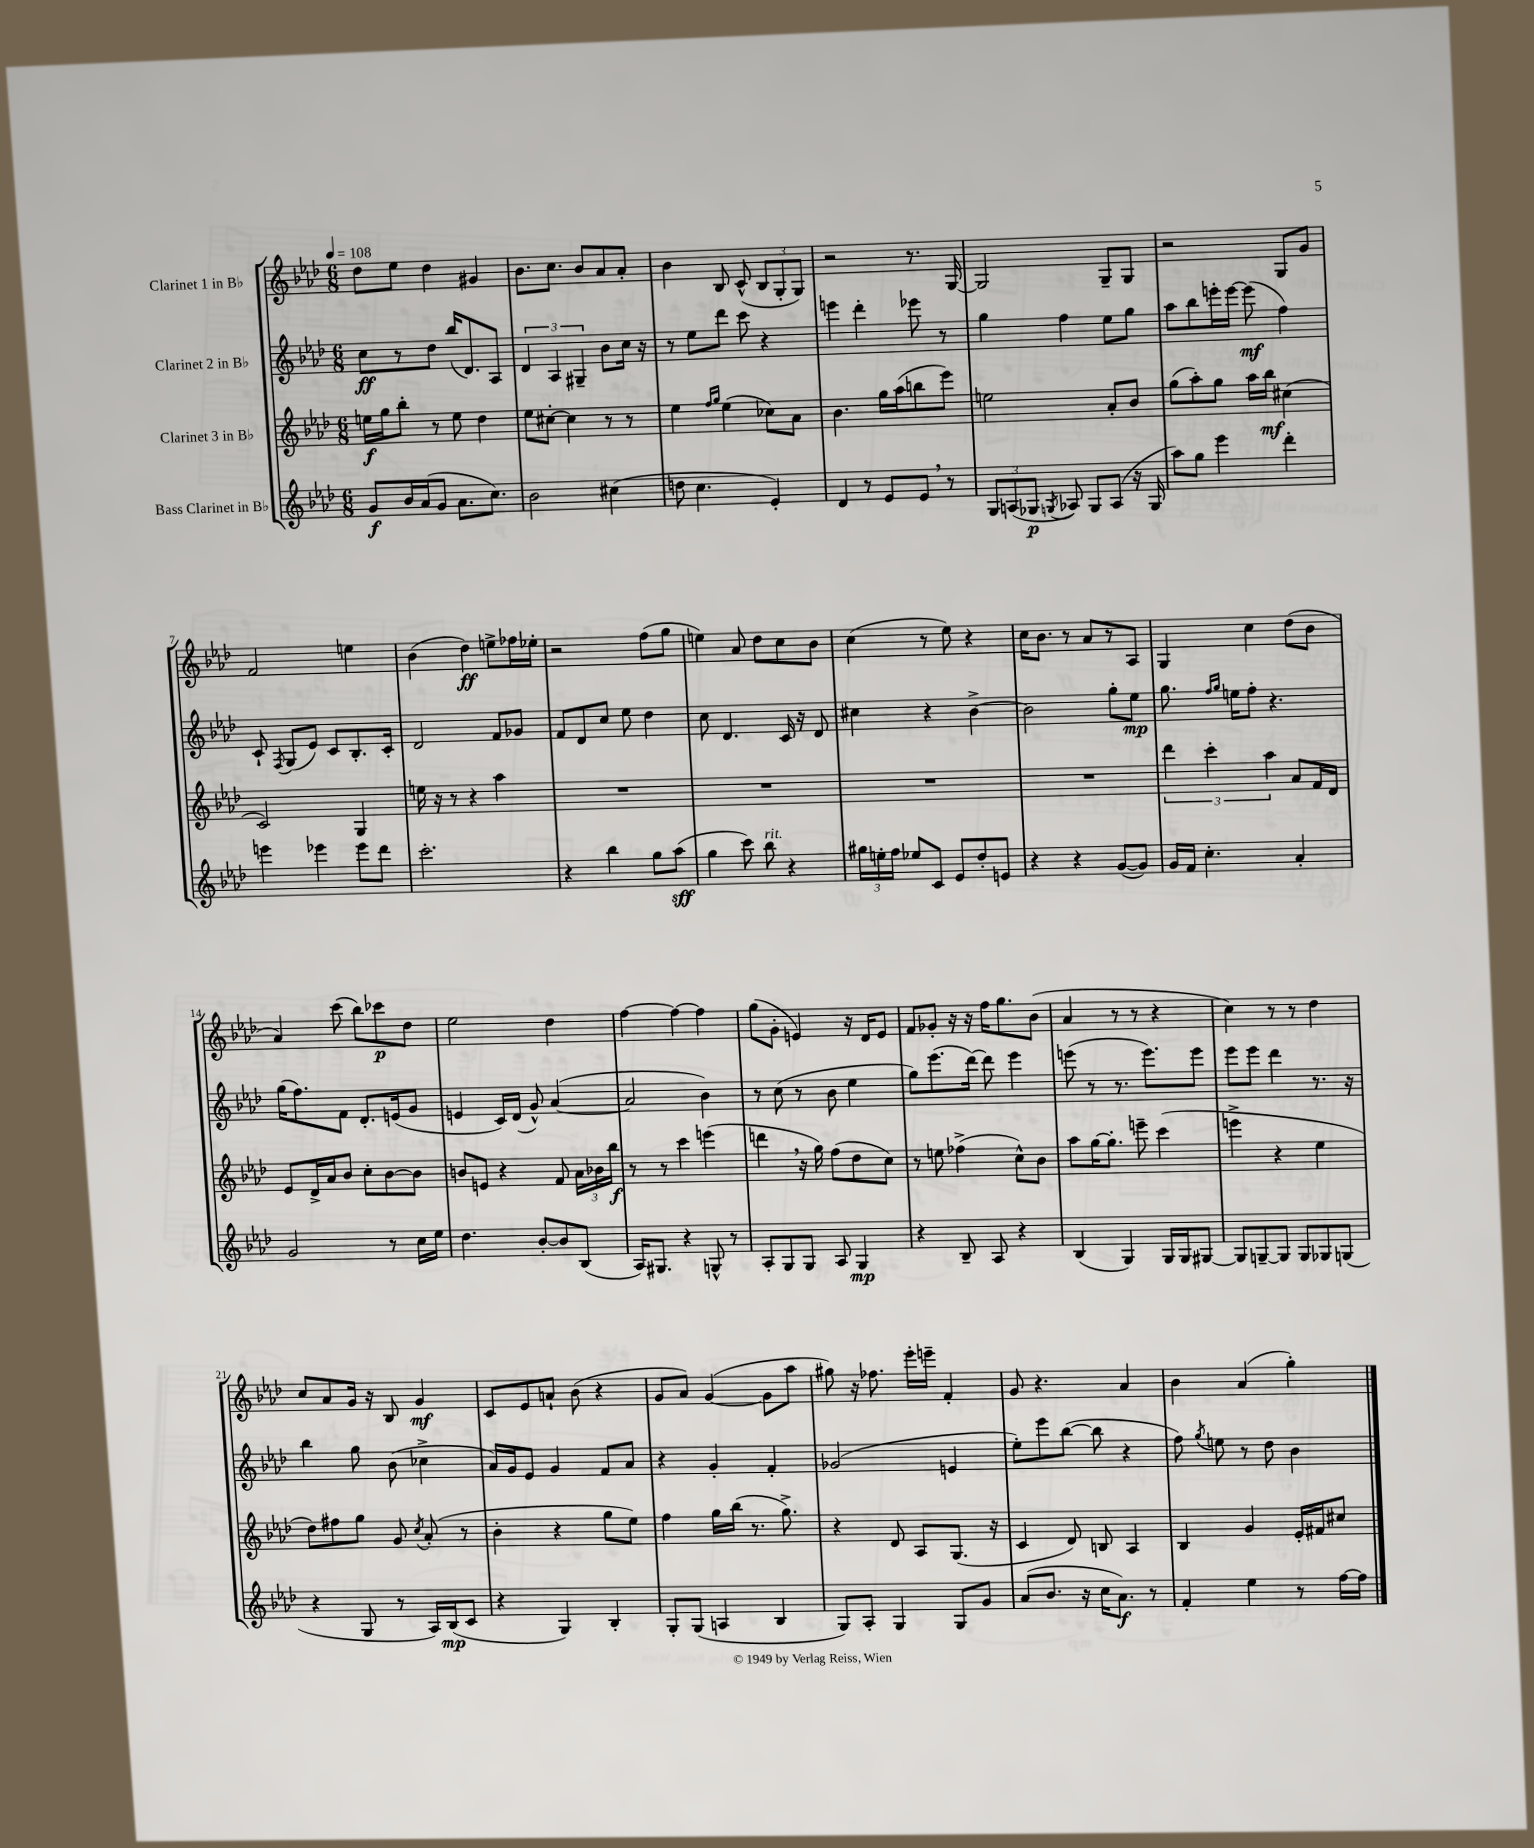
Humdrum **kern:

**kern	**kern	**kern	**kern
*staff4	*staff3	*staff2	*staff1
*clefG2	*clefG2	*clefG2	*clefG2
*k[b-e-a-d-]	*k[b-e-a-d-]	*k[b-e-a-d-]	*k[b-e-a-d-]
*M6/8	*M6/8	*M6/8	*M6/8
*MM108	*MM108	*MM108	*MM108
8g	16ee	8cc	8dd-
.	16gg	.	.
16b-	8bb-'	8r	8ee-
(16a-	.	.	.
8g	8r	8dd-	4dd-
8.a-	8ee	(16bb-	.
.	.	8.d-)	.
.	4dd-	.	4g#
8.cc)	.	.	.
.	.	8A-	.
=	=	=	=
2b-	8ee-	6d-	8.b-
.	[8cc#'	.	.
.	.	6A-	.
.	.	.	8.cc
.	4cc#]	.	.
.	.	6G#~	.
.	.	.	8b-
(4cc#	8r	8b-	8a-
.	8r	16cc	8a-'
.	.	16r	.
=	=	=	=
8dd	4ee-	8r	4b-
4.cc	.	8ee-	.
.	16qqff	.	.
.	16qqgg	.	.
.	(4ee-	8ddd-	8B-
.	.	8ccc	(8c^^
4e-')	8cc-)	4r	12B-
.	.	.	12G'
.	8a-	.	.
.	.	.	12G)
=	=	=	=
4d-	4.b-	4eee	2r
8r	.	4ddd-'	.
8e-	16gg	.	.
.	(16aa-	.	.
8e-	8bb	8eee-	8.r
8r	8eee-)	8r	.
.	.	.	[16G
=	=	=	=
12G	2ee	4gg	2G]
(12A	.	.	.
12G-	.	.	.
8qG	.	.	.
8A-)	.	4ff	.
8G	.	.	.
(8A-	8a-'	8ee-	8G~
16r	8b-	8gg	8G
16G	.	.	.
=	=	=	=
8aa-)	(8gg	8aa-	2r
8gg	8aa-')	8bb-	.
4eee-	8gg	16eee'	.
.	.	[16eee	.
.	16aa-	(8eee]	.
.	16bb-	.	.
4ddd-'	(4cc#	4ff)	8G
.	.	.	8g
=	=	=	=
4eee	2c)	8c`	2f
.	.	8qF	.
.	.	(8G	.
4eee-	.	8e-)	.
.	.	8c	.
8eee-	4G	8.B-'	4ee
8ddd-	.	.	.
.	.	16c'	.
=	=	=	=
2.ccc'	16ee	2d-	(4b-
.	16r	.	.
.	8r	.	.
.	4r	.	4dd-)
.	4aa-	8f	8ee^
.	.	8g-	16ff-
.	.	.	16ee-'
=	=	=	=
4r	2.r	8f	2r
.	.	8d-	.
4bb-	.	8cc	.
.	.	8ee-	.
8gg	.	4dd-	(8ff
(8aa-	.	.	8gg
=	=	=	=
4gg	2.r	8cc	4ee)
.	.	4.d-	.
8ccc)	.	.	8a-
8bb-	.	.	8dd-
4r	.	16c	8cc
.	.	16r	.
.	.	8d-	8b-
=	=	=	=
24gg#	2.r	4cc#	(4cc
24ee'	.	.	.
24ff	.	.	.
8ee-	.	.	.
8c	.	4r	8r
8e-	.	.	8ee-)
8dd-'	.	[4b-^	4r
8e	.	.	.
=	=	=	=
4r	2.r	2b-]	16cc
.	.	.	8.b-
4r	.	.	8r
.	.	.	8a-
([8g	.	8gg'	8r
8g])	.	8ee-	8A-
=	=	=	=
16g	6ddd-	8.gg	4G
16f	.	.	.
4.cc'	.	.	.
.	6ccc'	.	.
.	.	16qqff	.
.	.	16qqgg	.
.	.	16ee	.
.	.	8ff'	4cc
.	6aa-	.	.
.	.	4.r	.
4a-'	8a-	.	(8dd-
.	16f	.	8b-
.	16d-	.	.
=	=	=	=
2g	8e-	(16gg	4a-)
.	.	8.ff)	.
.	16d-^	.	.
.	16a-	.	.
.	8b-	8f	(8ccc
.	8cc'	8.d-'	8bb-)
8r	[8b-	.	8ccc-
.	.	(16e	.
16cc	8b-]	8g	8dd-
16ee-	.	.	.
=	=	=	=
4.dd-	8b	4e	2ee-
.	8e	.	.
.	4r	16c)	.
.	.	(16d-	.
[8b-'	.	8g^^)	.
8b-]	8f	([4a-	4dd-
(8B-	24a-	.	.
.	24b-	.	.
.	24bb-	.	.
=	=	=	=
16A-)	8r	2a-]	[4ff
8.G#	.	.	.
.	8r	.	.
4r	4ccc	.	4ff_
8G^^	(4eee	4b-)	4ff]
8r	.	.	.
=	=	=	=
8A-'	4ddd	8r	(8gg
8G	.	(8cc	8g'
8G	16r	8r	4e)
.	16gg)	.	.
8A-	(8ff	8b-	.
4G	8dd-	4ee-	16r
.	.	.	16d-
.	8cc)	.	8e
=	=	=	=
4r	8r	8gg)	8f
.	8ee	(8.eee-	8g-'
8B-~	(4ff-^	.	16r
.	.	[16ddd-)	16r
8A-	.	8ddd-]	16ff
.	.	.	8.gg
4r	8cc^^)	4eee-	.
.	8b-	.	(8b-
=	=	=	=
(4B-	8aa-	(8eee	4a-
.	[16gg	8r	.
.	8.gg']	.	.
4G)	.	8.r	8r
.	8eee~	.	8r
.	.	8.eee)	.
16G	(4ccc	.	4r
16G	.	.	.
[8G#	.	8eee	.
=	=	=	=
8G#]	4eee^	8eee-	4cc)
[8G~	.	8eee-	.
8G]	4r	4ddd-	8r
8G	.	.	8r
8G-	4ee-	8.r	4dd-
(8G	.	.	.
.	.	16r	.
=	=	=	=
4r	8dd-)	4bb-	8cc
.	8ff#	.	8a-
8G	8gg	8gg	16g
.	.	.	16r
8r	8g	(8b-	8B-
.	8qcc	.	.
16A-)	(8a-'	4cc-^	4g
(16B-	.	.	.
8c	8r	.	.
=	=	=	=
4r	4b-'	16a-)	8c
.	.	16g	.
.	.	8e-	8e-
4G)	4r	4g	8a`
.	.	.	(8b-
4B-'	8gg	8f	4r
.	8ee-)	8a-	.
=	=	=	=
8G'	4ff	4r	8g
(8G	.	.	8a-)
4A	16gg	4g'	([4g
.	(16bb-	.	.
.	8.r	.	.
4B-	.	4f'	8g]
.	8.gg^)	.	.
.	.	.	8aa-
=	=	=	=
8G)	4r	(2g-	8gg#)
8A-'	.	.	16r
.	.	.	8.ff-
4G	8d-	.	.
.	8A-	.	16eee-'
.	.	.	16eee~
8G	(8.G	4e	4f'
8g	.	.	.
.	16r	.	.
=	=	=	=
(8a-	4c	8ee-')	8g
8.b-	.	8eee-	4.r
.	8d-)	([8bb-	.
16r	.	.	.
16cc	8B	8bb-]	.
8.a-)	.	.	.
.	4A-	4r	4a-
8r	.	.	.
=	=	=	=
4f'	4B-	8ff)	4b-
.	.	8qgg	.
.	.	8ee	.
4ee-	4g	8r	(4a-
.	.	8dd-	.
8r	16e-'	4b-	4gg')
.	16f#	.	.
[16ff	8cc#	.	.
16ff]	.	.	.
==	==	==	==
*-	*-	*-	*-
